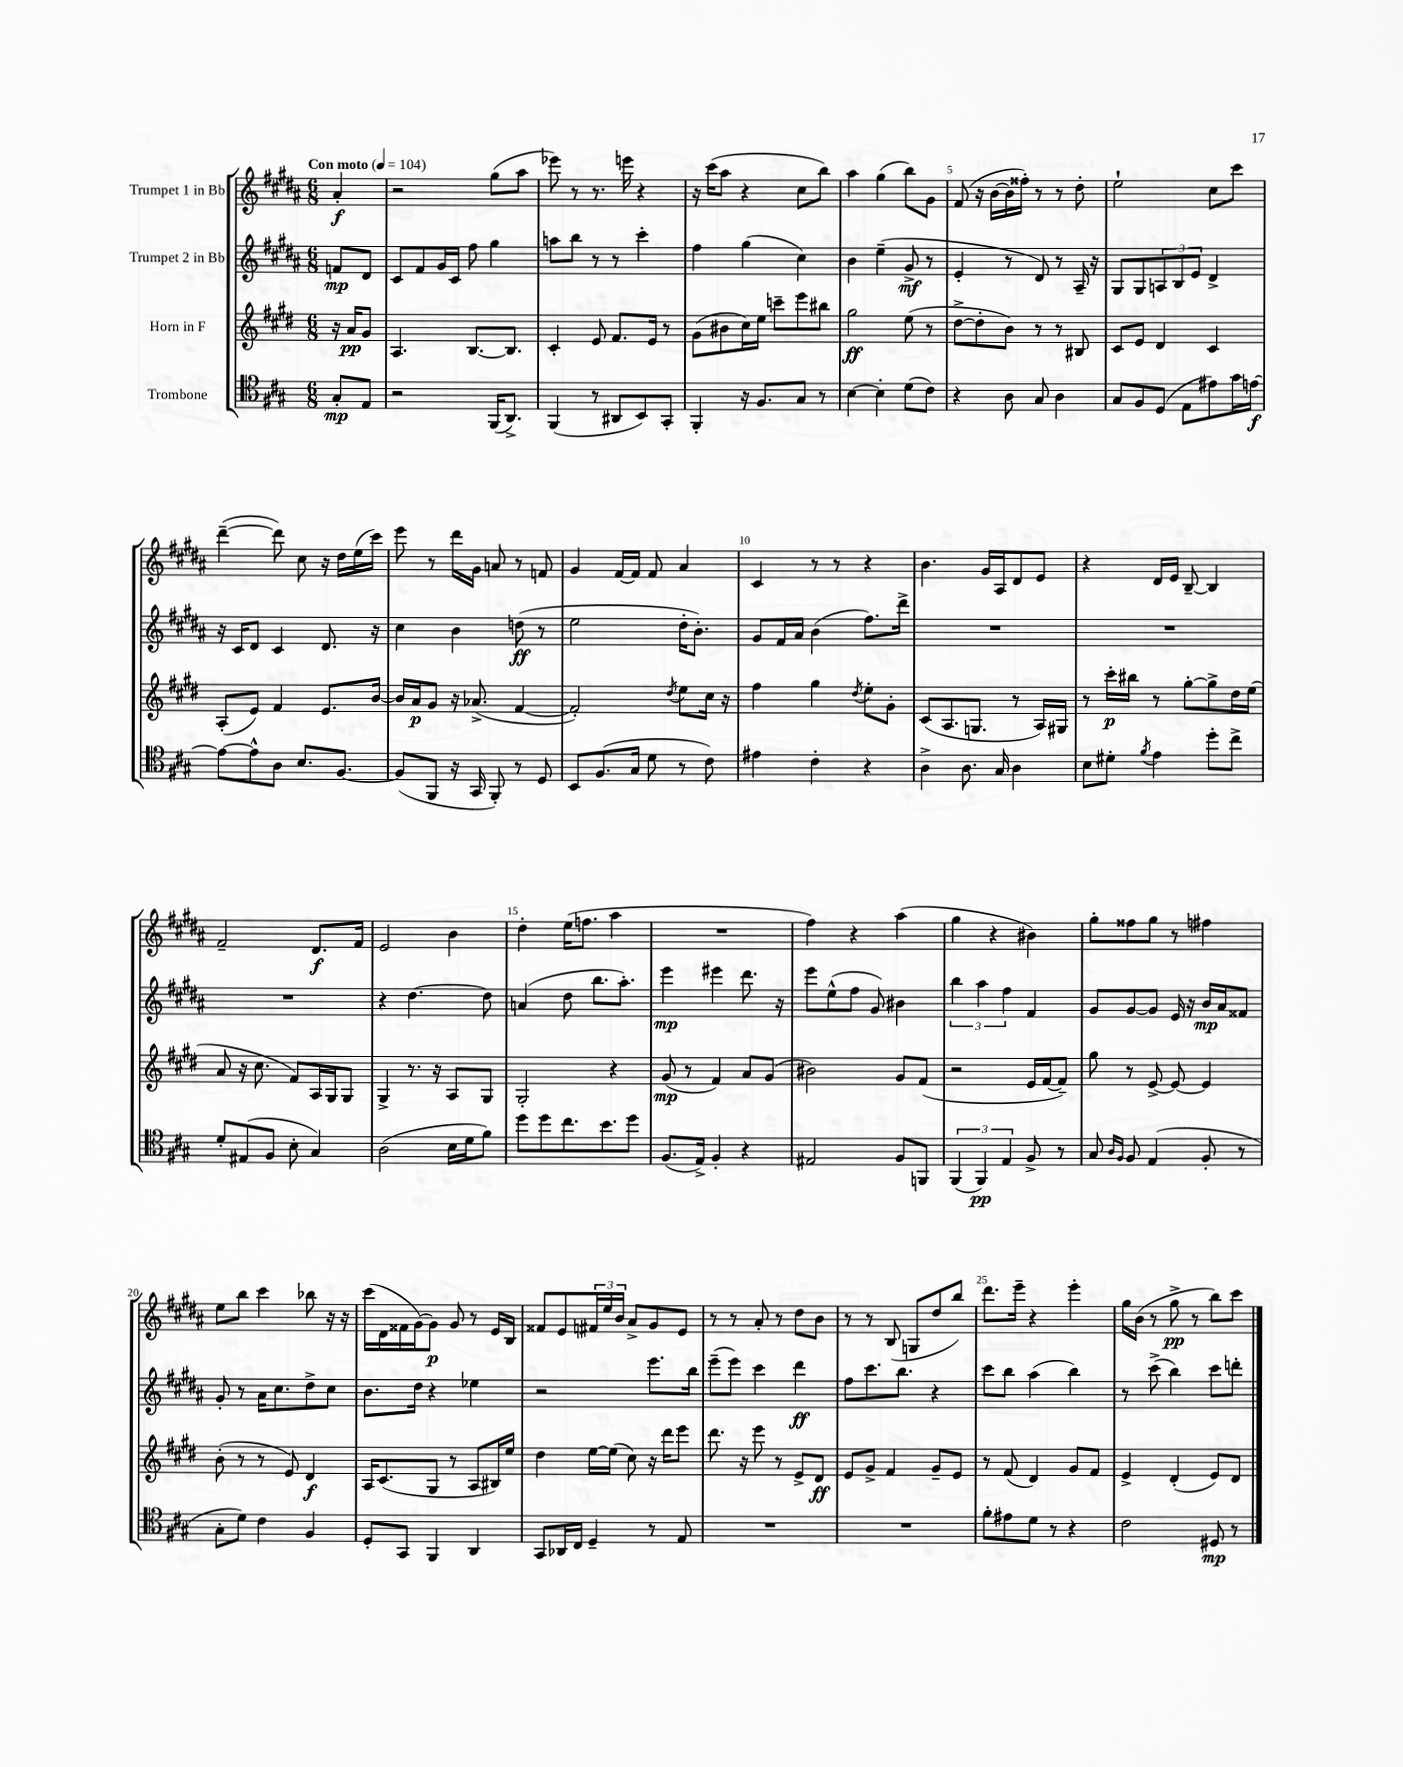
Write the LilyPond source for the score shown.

<<
\new StaffGroup <<
\new Staff = "s0" \with { instrumentName = "Trumpet 1 in Bb" } {
    \clef treble \key b \major \numericTimeSignature \time 6/8 \partial 4 \tempo "Con moto" 4 = 104
    ais'4-.\f |
    r2 gis''8( ais''8 |
    ees'''8) r8 r8. e'''16 r4 |
    r16 cis'''16( ais''8 r4 cis''8 b''8) |
    ais''4 gis''4( b''8) gis'8 |
    fis'8( r16 b'16~ b'16 fisis''16-.) r8 r8 dis''8-. |
    e''2-! cis''8 cis'''8 |
    dis'''4~--( dis'''8) cis''8 r16 dis''16 e''16( cis'''16) |
    e'''8 r8 dis'''16 gis'16 a'8 r8 f'8 |
    gis'4 fis'16~ fis'16 fis'8 ais'4 |
    cis'4 r8 r8 r4 |
    b'4. gis'16 ais16 dis'8 e'8 |
    r4 dis'16 e'16 b8~-- b4 |
    fis'2-- dis'8.\f fis'16 |
    e'2 b'4 |
    dis''4-. e''16( f''8. ais''4 |
    R2. |
    fis''4) r4 ais''4( |
    gis''4 r4 bis'4) |
    gis''8-. fisis''8 gis''8 r8 fis''4 |
    e''8 b''8 cis'''4 bes''8 r16 r16 |
    cis'''16( dis'16 fisis'16 gis'16~) gis'8\p gis'8 r8 e'16 b16 |
    fisis'8 e'8 \tuplet 3/2 { fis'16 e''16 b'16 } ais'8-> gis'8 e'8 |
    r8 r8 ais'8-. r8 dis''8 b'8 |
    r8 r8 b8( g8 dis''8 b''8) |
    dis'''8. e'''16-- r4 e'''4-. |
    gis''16 b'16( r8 gis''8->\pp r8 b''8) cis'''8 \bar "|." |
}
\new Staff = "s1" \with { instrumentName = "Trumpet 2 in Bb" } {
    \clef treble \key b \major \numericTimeSignature \time 6/8 \partial 4
    f'8\mp dis'8 |
    cis'8 fis'8 gis'16 cis'16 fis''8 gis''4 |
    a''8 b''8 r8 r8 cis'''4-. |
    fis''4 gis''4( cis''4) |
    b'4 e''4--( gis'8->\mf r8 |
    e'4-. r8 dis'8) r8 ais16-- r16 |
    gis8 gis8 \tuplet 3/2 { a8 b8 e'8 } dis'4-> |
    r16 cis'16 dis'8 cis'4 dis'8. r16 |
    cis''4 b'4 d''8\ff( r8 |
    e''2 dis''16-. b'8.-.) |
    gis'8 fis'16 ais'16 b'4( fis''8.) dis'''16-> |
    R2. |
    R2. |
    R2. |
    r4 dis''4.~ dis''8 |
    a'4( dis''8 b''8. ais''8.-.) |
    e'''4\mp eis'''4 dis'''8. r16 |
    e'''8 e''8-^( fis''8 gis'8) bis'4 |
    \tuplet 3/2 { b''4 ais''4 fis''4 } fis'4 |
    gis'8 gis'8~ gis'8 e'16 r16 b'16\mp ais'16 fisis'8 |
    gis'8-. r8 ais'16 cis''8. dis''8-> cis''8 |
    b'8. dis''16 r4 ees''4 |
    r2 e'''8. b''16 |
    e'''8--( e'''8) cis'''4 dis'''4\ff |
    fis''8 cis'''8. b''8. r4 |
    cis'''8 b''8 ais''4( b''4) |
    r8 cis'''8->( b''4) cis'''8 d'''8-. \bar "|." |
}
\new Staff = "s2" \with { instrumentName = "Horn in F" } {
    \clef treble \key e \major \numericTimeSignature \time 6/8 \partial 4
    r16 a'16\pp gis'8 |
    a4. b8.~ b8. |
    cis'4-. e'8 fis'8. e'16 r8 |
    gis'8( bis'8 cis''16) e''16 c'''8-- e'''8 bis''8 |
    gis''2\ff e''8( r8 |
    dis''8~-> dis''8-. b'8) r8 r8 bis8 |
    cis'8 e'8 dis'4 cis'4 |
    a8-.( e'8) fis'4 e'8. b'16~ |
    b'16 a'16\p gis'8 r16 aes'8.->( fis'4~ |
    fis'2-.) \acciaccatura { dis''8 } e''8 cis''16 r16 |
    fis''4 gis''4 \acciaccatura { dis''8 } e''8-. gis'8-. |
    cis'8( a8. g8. r8 a16) gis16 |
    r8 cis'''16-.\p bis''16 r8 gis''8~-. gis''8-> dis''16 e''16( |
    a'8 r16 cis''8. fis'8) a16 gis16 gis8 |
    gis4-> r8. r16 a8 gis8 |
    gis2-. r4 |
    gis'8\mp( r8 fis'4) a'8 gis'8( |
    bis'2) gis'8 fis'8( |
    r2 e'16 fis'16~ fis'8--) |
    gis''8 r8 e'8~-> e'8~ e'4 |
    b'8-.( r8 r8 e'8) dis'4\f |
    a16 cis'8.( gis8 r8 a8 bis16) e''16 |
    dis''4 e''16~ e''16( cis''8) r16 dis'''16 e'''8 |
    dis'''8. r16 e'''8 r8 e'8-> dis'8\ff |
    e'8 gis'8-> fis'4 gis'8-- e'8 |
    r8 fis'8( dis'4) gis'8 fis'8 |
    e'4-> dis'4-.( e'8) dis'8 \bar "|." |
}
\new Staff = "s3" \with { instrumentName = "Trombone" } {
    \clef tenor \key a \major \numericTimeSignature \time 6/8 \partial 4
    gis8-.\mp e8 |
    r2 fis,16( a,8.->) |
    fis,4( r8 ais,8 b,8) gis,8-. |
    fis,4-. r16 fis8. gis8 r8 |
    b4~ b4-. d'8( cis'8) |
    r4 a8 gis8 a4 |
    gis8 fis8 d8( e8 eis'8) gis'16 e'16~\f |
    e'8~ e'8-^ a8 b8. fis8.~ |
    fis8( fis,8 r16 gis,16 fis,8-.) r8 d8 |
    b,8 fis8.( gis16 d'8 r8 cis'8) |
    eis'4 cis'4-. r4 |
    a4-> a8. gis16 a4 |
    b8 dis'8-. \acciaccatura { fis'8 } e'4 d''8-. cis''8-> |
    d'8-. eis8( fis8 b8-. gis4) |
    a2( b16 d'16 fis'8) |
    d''8 d''8 cis''8. b'8. d''8 |
    fis8.( e16->) fis4-. r4 |
    eis2 fis8 f,8 |
    \tuplet 3/2 { fis,4( fis,4\pp) e4 } fis8-> r8 |
    gis8 \grace { a16 fis16 } fis8 e4( fis8-. r8 |
    gis8-. d'8) cis'4 fis4 |
    d8-. gis,8 fis,4 a,4 |
    gis,8 aes,16 cis16 d4-- r8 e8 |
    R2. |
    R2. |
    fis'8-. eis'8 d'8 r8 r4 |
    cis'2 dis8\mp r8 \bar "|." |
}
>>
>>
\layout { \context { \Score \override BarNumber.break-visibility = ##(#f #t #t) barNumberVisibility = #(every-nth-bar-number-visible 5) } }
